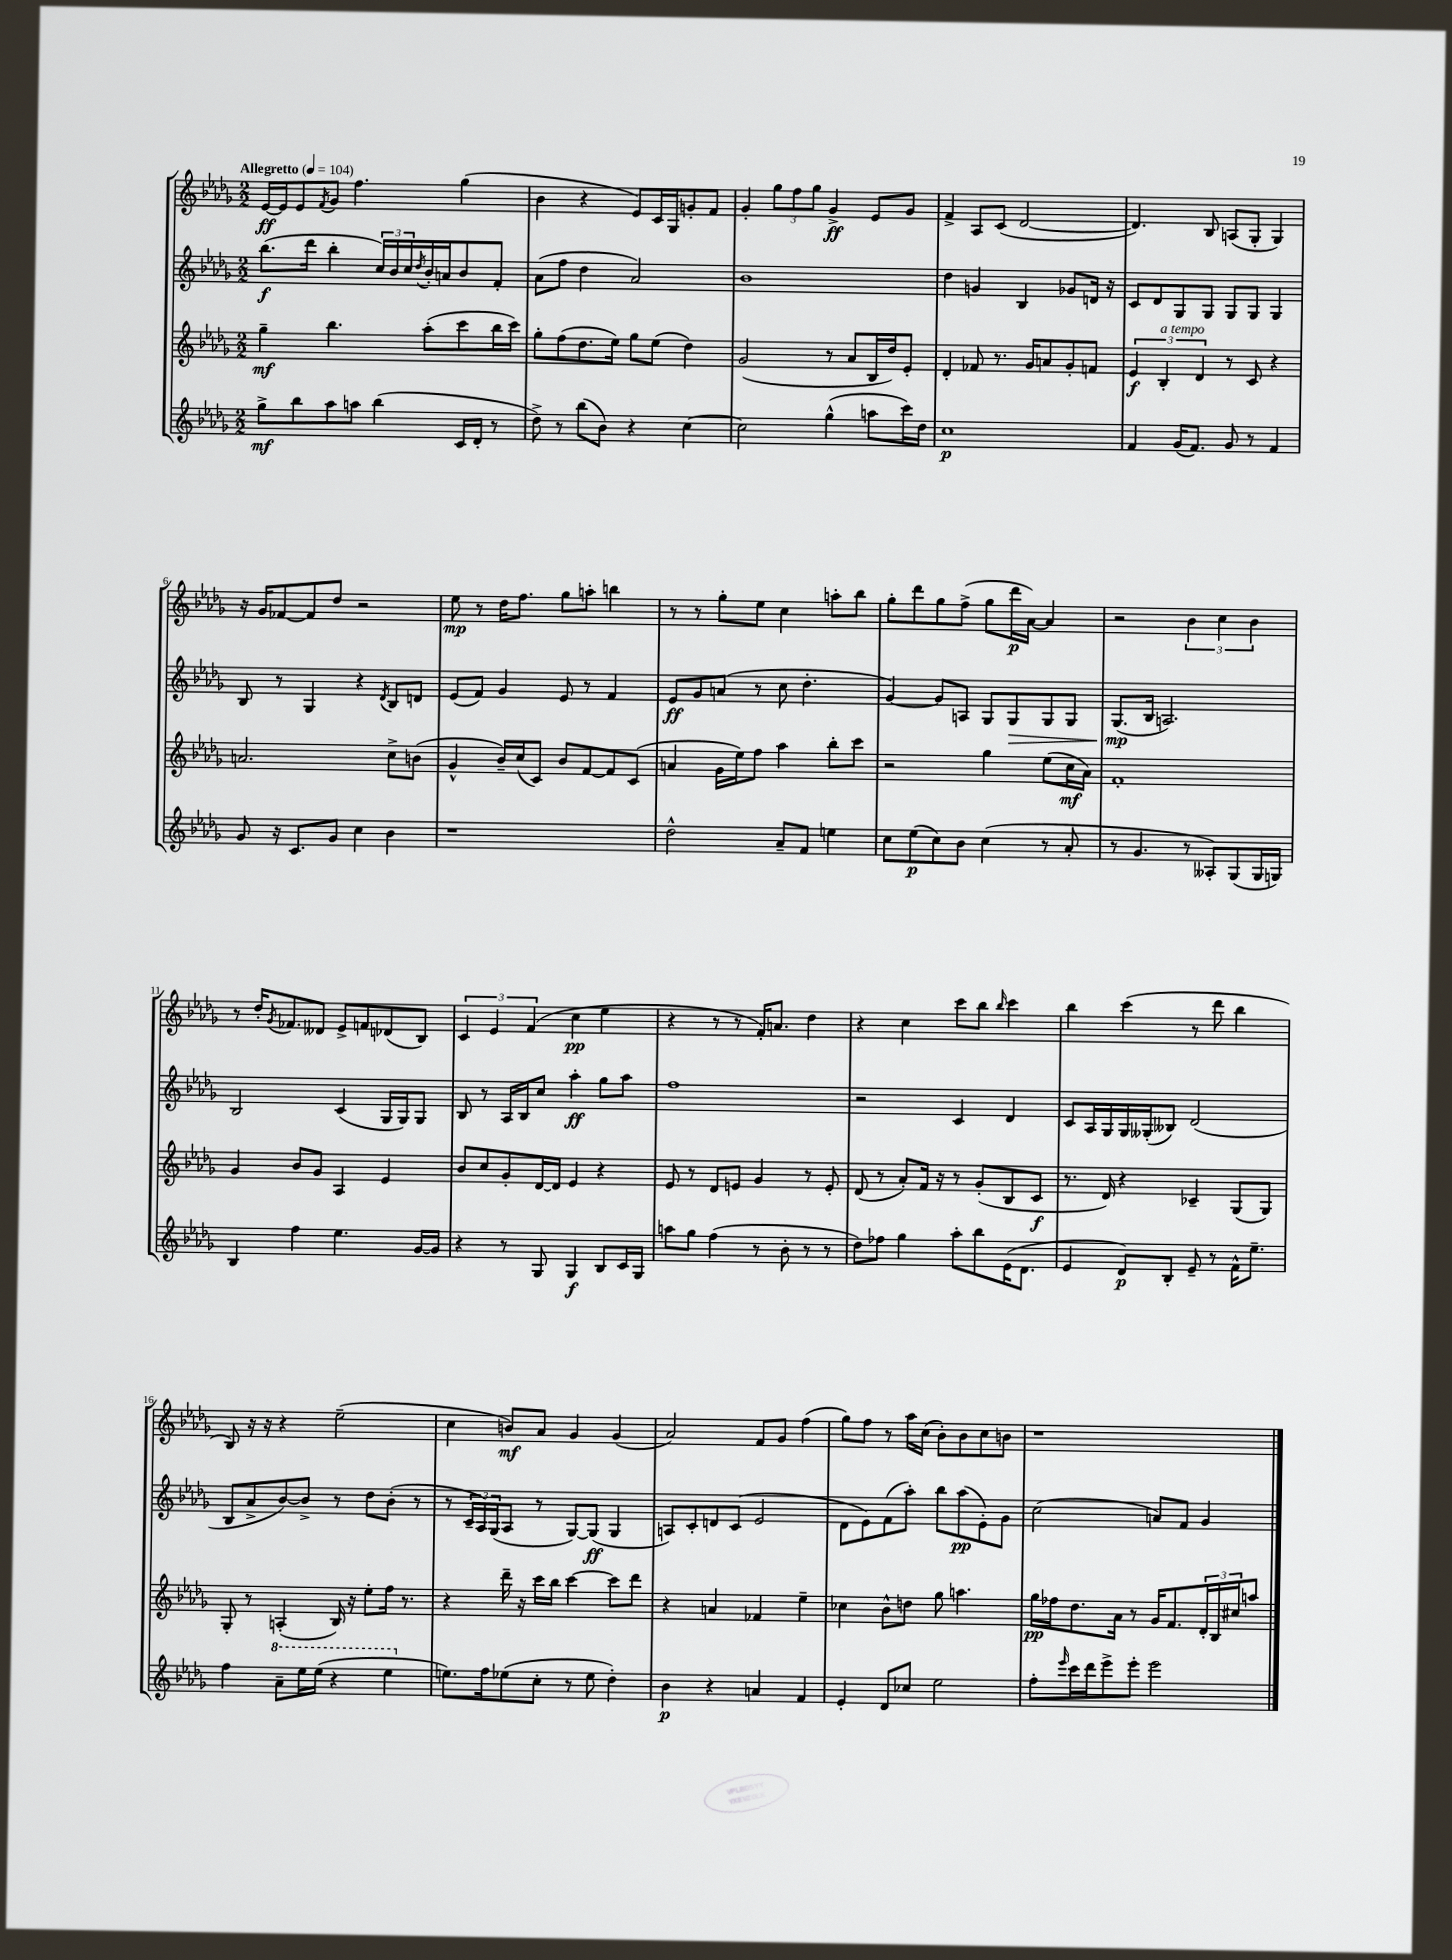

**kern	**dynam	**kern	**dynam	**kern	**dynam	**kern	**dynam
*part4	*part4	*part3	*part3	*part2	*part2	*part1	*part1
*staff4	*staff4	*staff3	*staff3	*staff2	*staff2	*staff1	*staff1
*clefG2	*	*clefG2	*	*clefG2	*	*clefG2	*
*k[b-e-a-d-g-]	*	*k[b-e-a-d-g-]	*	*k[b-e-a-d-g-]	*	*k[b-e-a-d-g-]	*
*M2/2	*	*M2/2	*	*M2/2	*	*M2/2	*
*MM104	*	*MM104	*	*MM104	*	*MM104	*
=1	=1	=1	=1	=1	=1	=1	=1
!	!	!	!	!	!	!LO:TX:a:B:t=Allegretto	!
8gg-^\L	mf	4gg-~\	mf	(8.bb-\L	f	[16e-/LL	ff
.	.	.	.	.	.	16e-/J]	.
8bb-\	.	.	.	.	.	8e-/	.
.	.	.	.	16ddd-\Jk	.	.	.
.	.	.	.	.	.	8qf/	.
8aa-\	.	4.bb-\	.	4bb-'\	.	8g-/J	.
8aan\J	.	.	.	.	.	4.ff\	.
(4bb-\	.	.	.	24cc/LL)	.	.	.
.	.	.	.	24b-/	.	.	.
.	.	.	.	24cc/	.	.	.
.	.	.	.	8qdd-/	.	.	.
.	.	(8aa-'\L	.	16b-'/	.	.	.
.	.	.	.	16an/J	.	.	.
16c/LL	.	8ccc\	.	8b-/	.	(4gg-\	.
16d-'/JJ	.	.	.	.	.	.	.
8r	.	16bb-\L	.	8f'/J	.	.	.
.	.	16ccc\JJ)	.	.	.	.	.
=2	=2	=2	=2	=2	=2	=2	=2
8dd-^\)	.	8gg-'\L	.	(8a-\L	.	4b-\	.
8r	.	(8ff\	.	8ff\J	.	.	.
(8bb-\L	.	8.dd-\	.	4dd-\	.	4r	.
8b-\J)	.	.	.	.	.	.	.
.	.	16ee-\Jk)	.	.	.	.	.
4r	.	8gg-\L	.	2a-/)	.	8e-/L)	.
.	.	(8ee-\J	.	.	.	16c/L	.
.	.	.	.	.	.	16G-/J	.
[4cc\	.	4dd-\)	.	.	.	8gn'/	.
.	.	.	.	.	.	8f/J	.
=3	=3	=3	=3	=3	=3	=3	=3
2cc\]	.	(2g-/	.	1b-	.	4g-'/	.
.	.	.	.	.	.	12gg-\L	.
.	.	.	.	.	.	12ff\	.
.	.	.	.	.	.	12gg-\J	.
(4gg-^^\	.	8r	.	.	.	4g-^/	ff
.	.	8a-/L	.	.	.	.	.
8aan\L	.	16B-/L	.	.	.	8e-/L	.
.	.	16dd-/J)	.	.	.	.	.
16ccc\L)	.	8e-'/J	.	.	.	8g-/J	.
16dd-\JJ	.	.	.	.	.	.	.
=4	=4	=4	=4	=4	=4	=4	=4
1cc	p	4d-'/	.	4dd-\	.	4f^/	.
.	.	8f-X/	.	4gn/	.	8A-/L	.
.	.	8.r	.	.	.	(8c/J	.
.	.	.	.	4B-/	.	[2d-/	.
.	.	16g-/KL	.	.	.	.	.
.	.	8an/	.	.	.	.	.
.	.	8g-'/	.	8g-X/L	.	.	.
.	.	8fn/J	.	16dn/Jk	.	.	.
.	.	.	.	16r	.	.	.
=5	=5	=5	=5	=5	=5	=5	=5
4f/	.	6e-/	f	8c/L	.	4.d-/])	.
.	.	.	.	8d-/	.	.	.
!	!	!LO:TX:a:i:t=a tempo	!	!	!	!	!
.	.	6B-'/	.	.	.	.	.
(16g-/KL	.	.	.	8G-/	.	.	.
8.f/J)	.	.	.	.	.	.	.
.	.	6d-/	.	.	.	.	.
.	.	.	.	8G-/J	.	8B-/	.
8g-/	.	8r	.	8G-/L	.	(8An/L	.
8r	.	8c/	.	8G-/J	.	8G-'/J	.
4f/	.	4r	.	4G-/	.	4G-/)	.
!!LO:LB:g=z
=6	=6	=6	=6	=6	=6	=6	=6
8g-/	.	2.an/	.	8B-/	.	16r	.
.	.	.	.	.	.	16g-/KL	.
16r	.	.	.	8r	.	[8f-X/	.
8.c/L	.	.	.	.	.	.	.
.	.	.	.	4G-/	.	8f-/]	.
8g-/J	.	.	.	.	.	8dd-/J	.
4cc\	.	.	.	4r	.	2r	.
.	.	.	.	8qd-/	.	.	.
4b-\	.	8cc^\L	.	8B-/L	.	.	.
.	.	(8bn\J	.	8dn/J	.	.	.
=7	=7	=7	=7	=7	=7	=7	=7
1r	.	4g-^^/	.	(8e-/L	.	8ee-\	mp
.	.	.	.	8f/J)	.	8r	.
.	.	16b-~/LL)	.	4g-/	.	16dd-\KL	.
.	.	(16cc/J	.	.	.	8.ff\J	.
.	.	8c/J)	.	.	.	.	.
.	.	8b-/L	.	8e-/	.	8gg-\L	.
.	.	[8f/	.	8r	.	8aan'\J	.
.	.	8f/]	.	4f/	.	4bbn\	.
.	.	(8c/J	.	.	.	.	.
=8	=8	=8	=8	=8	=8	=8	=8
2dd-^^\	.	4an/	.	8e-/L	ff	8r	.
.	.	.	.	8g-/	.	8r	.
.	.	16g-\LL	.	(8an/J	.	8gg-'\L	.
.	.	16ee-\J)	.	.	.	.	.
.	.	8ff\J	.	8r	.	8ee-\J	.
8a-~/L	.	4aa-\	.	8cc\	.	4cc\	.
8f/J	.	.	.	4.dd-'\	.	.	.
4een\	.	8bb-'\L	.	.	.	8aan'\L	.
.	.	8ccc\J	.	.	.	8bb-\J	.
=9	=9	=9	=9	=9	=9	=9	=9
8cc\L	.	2r	.	[4g-/)	.	8gg-'\L	.
(8ee-\	p	.	.	.	.	8ddd-\	.
8cc\)	.	.	.	8g-/L]	.	8gg-\	.
8b-\J	.	.	.	8An/J	.	(8ff^\J	.
(4cc\	.	4gg-\	.	8G-/L	.	8gg-\L	.
!	!	!	!	!	!LO:HP:b	!	!
.	.	.	.	8G-/	>	16ddd-\L	p
.	.	.	.	.	.	[16a-\JJ)	.
8r	.	(8ee-\L	.	8G-/	.	4a-/]	.
8a-'/	.	16cc\L	mf	8G-/J	.	.	.
.	.	16a-\JJ)	.	.	.	.	.
=10	=10	=10	=10	=10	=10	=10	=10
8r	.	1f'	.	(8.G-/L	mp	2r	.
4.g-/	.	.	.	.	.	.	.
.	.	.	.	16B-/Jk	]	.	.
.	.	.	.	2.An/)	.	.	.
8r	.	.	.	.	.	6b-\	.
8A--X'/L)	.	.	.	.	.	.	.
.	.	.	.	.	.	6cc\	.
(8G-/	.	.	.	.	.	.	.
.	.	.	.	.	.	6b-\	.
16G-/L	.	.	.	.	.	.	.
16Gn/JJ)	.	.	.	.	.	.	.
!!LO:LB:g=z
=11	=11	=11	=11	=11	=11	=11	=11
4B-/	.	4g-/	.	2B-/	.	8r	.
.	.	.	.	.	.	16dd-'/KL	.
.	.	.	.	.	.	8qg-/	.
.	.	.	.	.	.	8.f-X/	.
4ff\	.	8b-/L	.	.	.	.	.
.	.	8g-/J	.	.	.	8d--X/J	.
4.ee-\	.	4A-/	.	(4c/	.	8e-^/L	.
.	.	.	.	.	.	8fn/	.
.	.	4e-/	.	16G-/LL	.	(8d-X/	.
.	.	.	.	16G-/J)	.	.	.
[16g-/LL	.	.	.	8G-/J	.	8B-/J)	.
16g-/JJ]	.	.	.	.	.	.	.
=12	=12	=12	=12	=12	=12	=12	=12
4r	.	8b-/L	.	8B-/	.	6c/	.
.	.	8cc/	.	8r	.	.	.
.	.	.	.	.	.	6e-/	.
8r	.	8g-'/	.	16A-/LL	.	.	.
.	.	.	.	16B-/J	.	.	.
.	.	.	.	.	.	(6f/	.
8G-/	.	[16d-/L	.	8cc/J	.	.	.
.	.	16d-/JJ]	.	.	.	.	.
4G-/	f	4e-/	.	4aa-'\	ff	4cc\	pp
8B-/L	.	4r	.	8gg-\L	.	4ee-\	.
16c/L	.	.	.	8aa-\J	.	.	.
16G-/JJ	.	.	.	.	.	.	.
=13	=13	=13	=13	=13	=13	=13	=13
8aan\L	.	8e-/	.	1ff	.	4r	.
8gg-\J	.	8r	.	.	.	.	.
(4ff\	.	8d-/L	.	.	.	8r	.
.	.	8en/J	.	.	.	8r	.
8r	.	4g-/	.	.	.	16f'/KL)	.
.	.	.	.	.	.	8.an/J	.
8b-'\	.	.	.	.	.	.	.
8r	.	8r	.	.	.	4dd-\	.
8r	.	8e'/	.	.	.	.	.
=14	=14	=14	=14	=14	=14	=14	=14
8dd-\L)	.	(8d-/	.	2r	.	4r	.
8ff-X\J	.	8r	.	.	.	.	.
4gg-\	.	8a-'/L)	.	.	.	4cc\	.
.	.	16f/Jk	.	.	.	.	.
.	.	16r	.	.	.	.	.
8aa-'\L	.	8r	.	4c/	.	8ccc\L	.
8bb-\	.	(8g-'/L	.	.	.	8bb-\J	.
.	.	.	.	.	.	16qqbb-/	.
(16e-\K	.	8B-/	.	4d-/	.	4ccc\	.
8.d-\J	.	.	.	.	.	.	.
.	.	8c/J	f	.	.	.	.
=15	=15	=15	=15	=15	=15	=15	=15
4e-/	.	8.r	.	8c/L	.	4bb-\	.
.	.	.	.	16A-/L	.	.	.
.	.	16d-/)	.	16G-/	.	.	.
8d-/L)	p	4r	.	16G-/	.	(4ccc\	.
.	.	.	.	(16G--X'/J	.	.	.
8B-'/J	.	.	.	8B--X/J)	.	.	.
8e-~/	.	4c-X~/	.	(2d-/	.	8r	.
8r	.	.	.	.	.	8ddd-\	.
16f^^\KL	.	(8G-/L	.	.	.	4bb-\	.
8.ee-~\J	.	.	.	.	.	.	.
.	.	8G-/J)	.	.	.	.	.
!!LO:LB:g=z
=16	=16	=16	=16	=16	=16	=16	=16
4ff\	.	8G-'/	.	8B-/L	.	8B-/)	.
.	.	8r	.	8a-^/	.	16r	.
.	.	.	.	.	.	16r	.
*8va	*	*	*	*	*	*	*
8aa-~\L	.	(4An'/	.	[8b-/)	.	4r	.
16eee-\L	.	.	.	8b-^/J]	.	.	.
(16eee-\JJ	.	.	.	.	.	.	.
4r	.	16B-/)	.	8r	.	(2ee-~\	.
.	.	16r	.	.	.	.	.
.	.	8ee-'\L	.	8dd-\L	.	.	.
4eee-\	.	16ff\Jk	.	(8b-'\J	.	.	.
.	.	8.r	.	.	.	.	.
.	.	.	.	8r	.	.	.
=17	=17	=17	=17	=17	=17	=17	=17
*X8va	*	*	*	*	*	*	*
8.een\L)	.	4r	.	8r	.	4cc\	.
.	.	.	.	24c~/LL	.	.	.
.	.	.	.	24A-/)	.	.	.
16ff\k	.	.	.	.	.	.	.
.	.	.	.	(24G-/J	.	.	.
(8ee-X\	.	16ddd-~\	.	8A-/J	.	8bn/L)	mf
.	.	16r	.	.	.	.	.
8cc'\J	.	16ccc\LL	.	8r	.	8a-/J	.
.	.	16bb-\JJ	.	.	.	.	.
8r	.	[4ccc\	.	[8G-/L)	.	4g-/	.
8ee-\	.	.	.	(8G-/J]	ff	.	.
4dd-'\)	.	8ccc\L]	.	4G-/	.	(4g-/	.
.	.	8ddd-\J	.	.	.	.	.
=18	=18	=18	=18	=18	=18	=18	=18
4b-\	p	4r	.	8An/L)	.	2a-/)	.
.	.	.	.	8c'/	.	.	.
4r	.	4an/	.	8dn/	.	.	.
.	.	.	.	(8c/J	.	.	.
4an/	.	4f-X/	.	2e-/	.	8f/L	.
.	.	.	.	.	.	8g-/J	.
4f/	.	4ee-~\	.	.	.	(4ff\	.
=19	=19	=19	=19	=19	=19	=19	=19
4e-'/	.	4cc-X\	.	8d-\L	.	8gg-\L)	.
.	.	.	.	8e-\)	.	8ff\J	.
8d-/L	.	8b-^^\L	.	(8f\	.	8r	.
8cc-X/J	.	8ddn\J	.	8aa-'\J)	.	16aa-\LL	.
.	.	.	.	.	.	(16cc\JJ	.
2ee-\	.	8gg-\	.	8bb-\L	.	8b-'\L)	.
.	.	4.aan\	.	(8aa-\	pp	8b-\	.
.	.	.	.	8e-'\)	.	8cc\	.
.	.	.	.	8g-\J	.	8bn\J	.
=20	=20	=20	=20	=20	=20	=20	=20
8ff'\L	.	16gg-\LL	pp	(2cc\	.	1r	.
.	.	16ff-X\J	.	.	.	.	.
16qqeee-/	.	.	.	.	.	.	.
16ccc\L	.	8.dd-\	.	.	.	.	.
16ddd-\J	.	.	.	.	.	.	.
8eee-^\	.	.	.	.	.	.	.
.	.	16a-\Jk	.	.	.	.	.
8eee-'\J	.	8r	.	.	.	.	.
2eee-\	.	16g-/KL	.	8an/L)	.	.	.
.	.	8.f/	.	.	.	.	.
.	.	.	.	8f/J	.	.	.
.	.	24d-'/L	.	4g-/	.	.	.
.	.	24B-/	.	.	.	.	.
.	.	24cc#X/J	.	.	.	.	.
.	.	8aan/J	.	.	.	.	.
==	==	==	==	==	==	==	==
*-	*-	*-	*-	*-	*-	*-	*-
